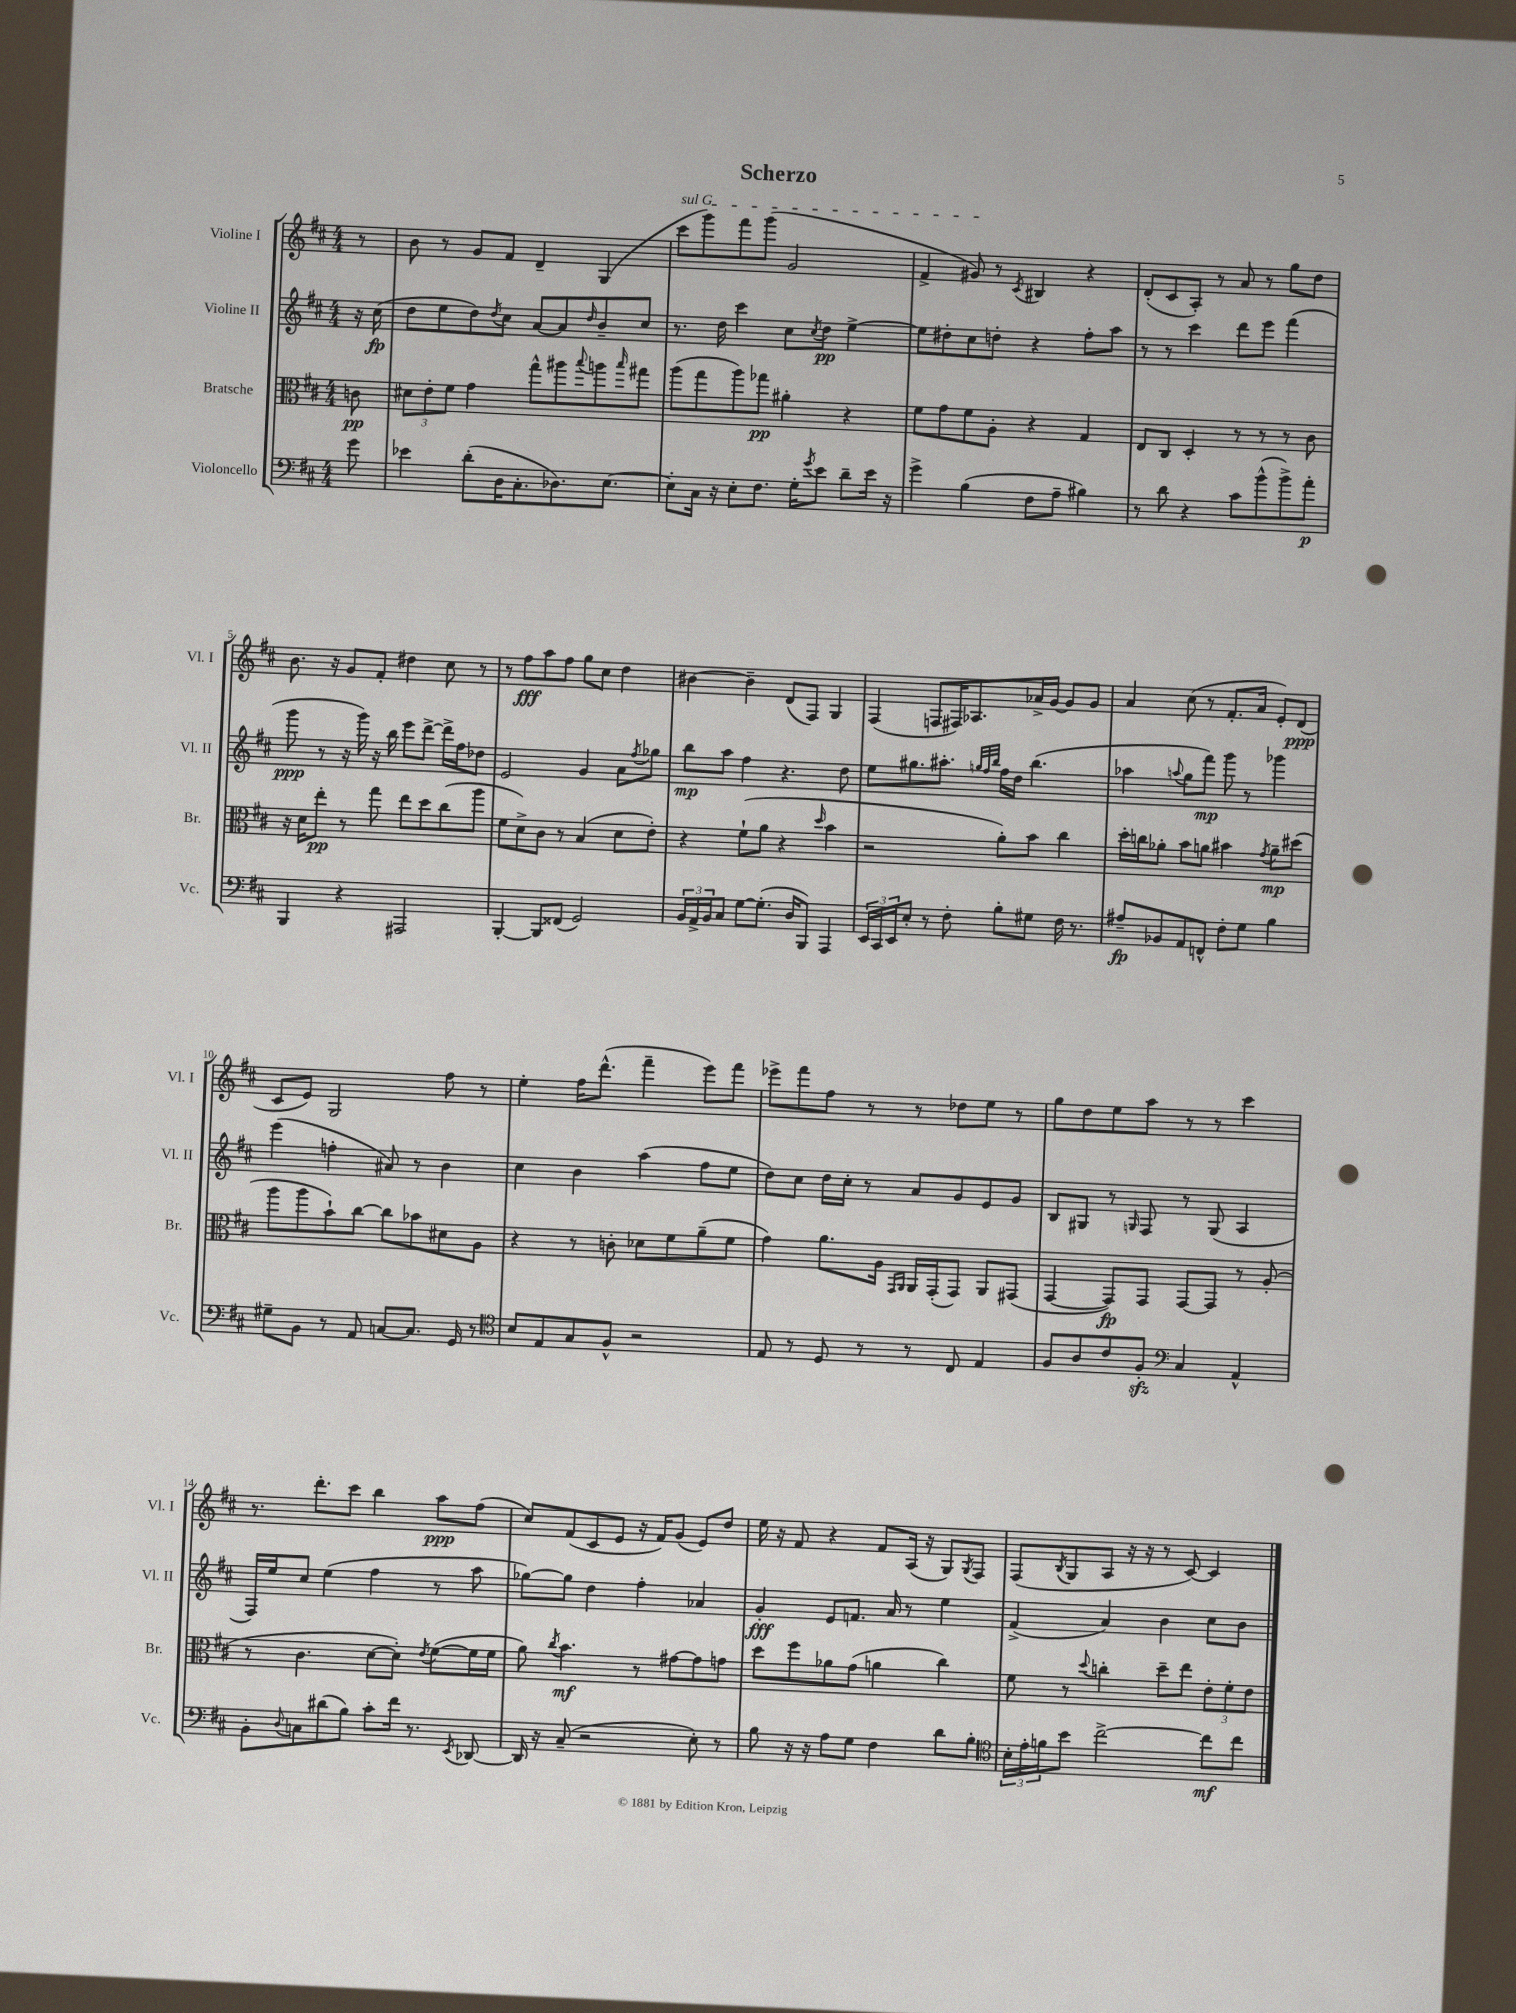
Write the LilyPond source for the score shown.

\header { title = "Scherzo" }
<<
\new StaffGroup <<
\new Staff = "s0" \with { instrumentName = "Violine I" shortInstrumentName = "Vl. I" } {
    \clef treble \key d \major \numericTimeSignature \time 4/4 \partial 8
    r8 |
    b'8 r8 g'8 fis'8 d'4-- g4( |
    \once \override TextSpanner.bound-details.left.text = \markup { \italic "sul G" } cis'''8\startTextSpan g'''8) fis'''8 g'''8( g'2 |
    fis'4-> gis'8\stopTextSpan) r8 \acciaccatura { cis'8 } bis4 r4 |
    d'8-.( cis'8 a8-.) r8 a'8 r8 g''8 d''8 |
    b'8. r16 g'8 fis'8-. dis''4 cis''8 r8 |
    r8 fis''8\fff a''8 fis''8 g''8 cis''8 d''4 |
    bis'4~ bis'4-- d'8( fis8) g4 |
    fis4( f8 fis16) aes8. aes'16-> g'16~ g'8 g'8 |
    a'4 cis''8( r8 fis'8.-. a'16 e'8-.) d'8\ppp( |
    cis'8 e'8) g2 fis''8 r8 |
    e''4-. fis''16 d'''8.-^( fis'''4-- e'''8) fis'''8 |
    ees'''8-> fis'''8 fis''8 r8 r8 des''8 e''8 r8 |
    g''8 d''8 e''8 a''8 r8 r8 cis'''4 |
    r8. d'''8.-. cis'''8 b''4 a''8\ppp fis''8( |
    cis''8) fis'8( cis'8 e'8 r16 fis'16) g'8( e'8) d''8 |
    e''16 r16 fis'8 r4 fis'8 a16( r16 g8) \acciaccatura { g8 } fis8 |
    fis8( \acciaccatura { b8 } g8 a8 r16 r16 r8 cis'8~) cis'4 \bar "|." |
}
\new Staff = "s1" \with { instrumentName = "Violine II" shortInstrumentName = "Vl. II" } {
    \clef treble \key d \major \numericTimeSignature \time 4/4 \partial 8
    r16 cis''16\fp( |
    d''8 e''8 d''8) \acciaccatura { d''8 } cis''8 a'8~ a'8 \grace { d''16 } b'8-- cis''8 |
    r8. d''16 cis'''4 cis''8 \acciaccatura { cis''8 } d''8\pp e''4~-> |
    e''8 dis''8-. cis''8 d''8-. r4 fis''8-. a''8 |
    r8 r8 cis'''4 d'''8 e'''8 fis'''4( |
    g'''8\ppp r8 r16 g'''16) r16 b''16 e'''8 d'''8~-> d'''16-> fis''16 des''8 |
    e'2 g'4 a'8 \acciaccatura { fis''8 } ges''8 |
    b''8\mp a''8 fis''4 r4. d''8 |
    e''8 gis''8. ais''8.-. \grace { g''32 fis''32 b''32 } fis''16 d''16 b''4.( |
    aes''4 \appoggiatura { a''8 } g''8 fis'''8\mp) g'''8 r8 ges'''4 |
    e'''4( f''4-. ais'8) r8 b'4 |
    cis''4 b'4 a''4( fis''8 e''8 |
    d''8) cis''8 d''16 cis''16-. r8 a'8 g'8 e'8 g'8 |
    b8 gis8 r8 \grace { g16 } fis8 r8 g8( a4 |
    fis16) e''16 cis''8 e''4( fis''4 r8 a''8 |
    ges''8~) ges''8 d''4 fis''4-. aes'4 |
    g'4-.\fff e'8 f'8. a'16 r8 e''4 |
    fis'4->( a'4) b'4 cis''8 b'8 \bar "|." |
}
\new Staff = "s2" \with { instrumentName = "Bratsche" shortInstrumentName = "Br." } {
    \clef alto \key d \major \numericTimeSignature \time 4/4 \partial 8
    c'8\pp |
    \tuplet 3/2 { dis'8 e'8-. fis'8 } g'4 g''8-^ ais''8 \appoggiatura { b''8 } a''8 \grace { b''16 } gis''8 |
    a''8( g''8 a''8) ges''8\pp ais'4-. r4 |
    fis'8 g'8 fis'8 a8-. r4 g4 |
    e8 cis8 d4-. r8 r8 r8 cis'8 |
    r16 d'16 e''8-.\pp r8 g''8 e''8 d''8 cis''8( a''8 |
    fis'8 d'8->) cis'8 r8 b4( d'8 e'8-.) |
    r4 fis'8-!( a'8 r4 \grace { d''16 } b'4 |
    r2 a'8-.) b'8 cis''4 |
    d''16-. c''16 aes'8-. b'8 a'8 bis'4 \acciaccatura { g'8 } a'8--\mp dis''8( |
    a''8 a''8 b'8-!) cis''8~ cis''8 bes'8 dis'8 a8 |
    r4 r8 c'8-. des'8 fis'8 a'8--( fis'8 |
    g'4) a'8. a16 \grace { g,16 a,16 } a,16 g,16-.( g,8) a,8 gis,8( |
    g,4~ g,8\fp) g,8 g,8~ g,8 r8 a8-.( |
    r8 cis'4. d'8~ d'8-.) \acciaccatura { e'8 } fis'8~( fis'16 fis'16 |
    a'8) \acciaccatura { cis''8 } b'4.\mf r8 gis'8~ gis'8 g'8 |
    d''8 fis''8 aes'8 g'8( a'4 cis''4) |
    fis'8 r8 \appoggiatura { d''8 } c''4-. d''8-- e''8 \tuplet 3/2 { e'8-. fis'8-. e'8 } \bar "|." |
}
\new Staff = "s3" \with { instrumentName = "Violoncello" shortInstrumentName = "Vc." } {
    \clef bass \key d \major \numericTimeSignature \time 4/4 \partial 8
    g'8 |
    ees'4 d'8-.( d16 cis8.-. des8.) e8.~ |
    e8-. cis16 r16 e8-. fis8. g16-. \acciaccatura { g'8 } e'8 d'8-- e'16 r16 |
    g'4-> b4( fis8 a8-- bis4) |
    r8 d'8 r4 cis'8 b'8-^( b'8->) a'8-.\p |
    b,,4 r4 ais,,2 |
    b,,4~-. b,,8 fisis,8( g,2) |
    \tuplet 3/2 { b,16 a,16-> b,16 } cis8 g8~ g8.-.( d16 b,,8) a,,4 |
    \tuplet 3/2 { e,16 cis,16 e,16 } e8-. r8 fis8-. b8-. gis8 fis16 r8. |
    ais8--\fp bes,8 a,8 f,8-^ fis8-. g8 b4 |
    gis8-- b,8 r8 a,8 c8~ c8. g,16 r8 |
    \clef tenor b8 e8 g8 fis8-^ r2 |
    e8 r8 d8 r8 r8 cis8 e4 |
    fis8 a8 cis'8 fis8-.\sfz \clef bass cis4 a,4-^ |
    b,8-. \appoggiatura { d8 } c8 dis'8( b8) cis'8-. fis'16 r8. \acciaccatura { e,8 } des,8~ |
    des,16 r16 cis8--( r2 e8-.) r8 |
    b8 r16 r16 a8 g8 fis4 d'8 b8-. |
    \clef tenor \tuplet 3/2 { b16-. e'16-. f'16 } b'8 cis''2~-> cis''8\mf cis''8 \bar "|." |
}
>>
>>
